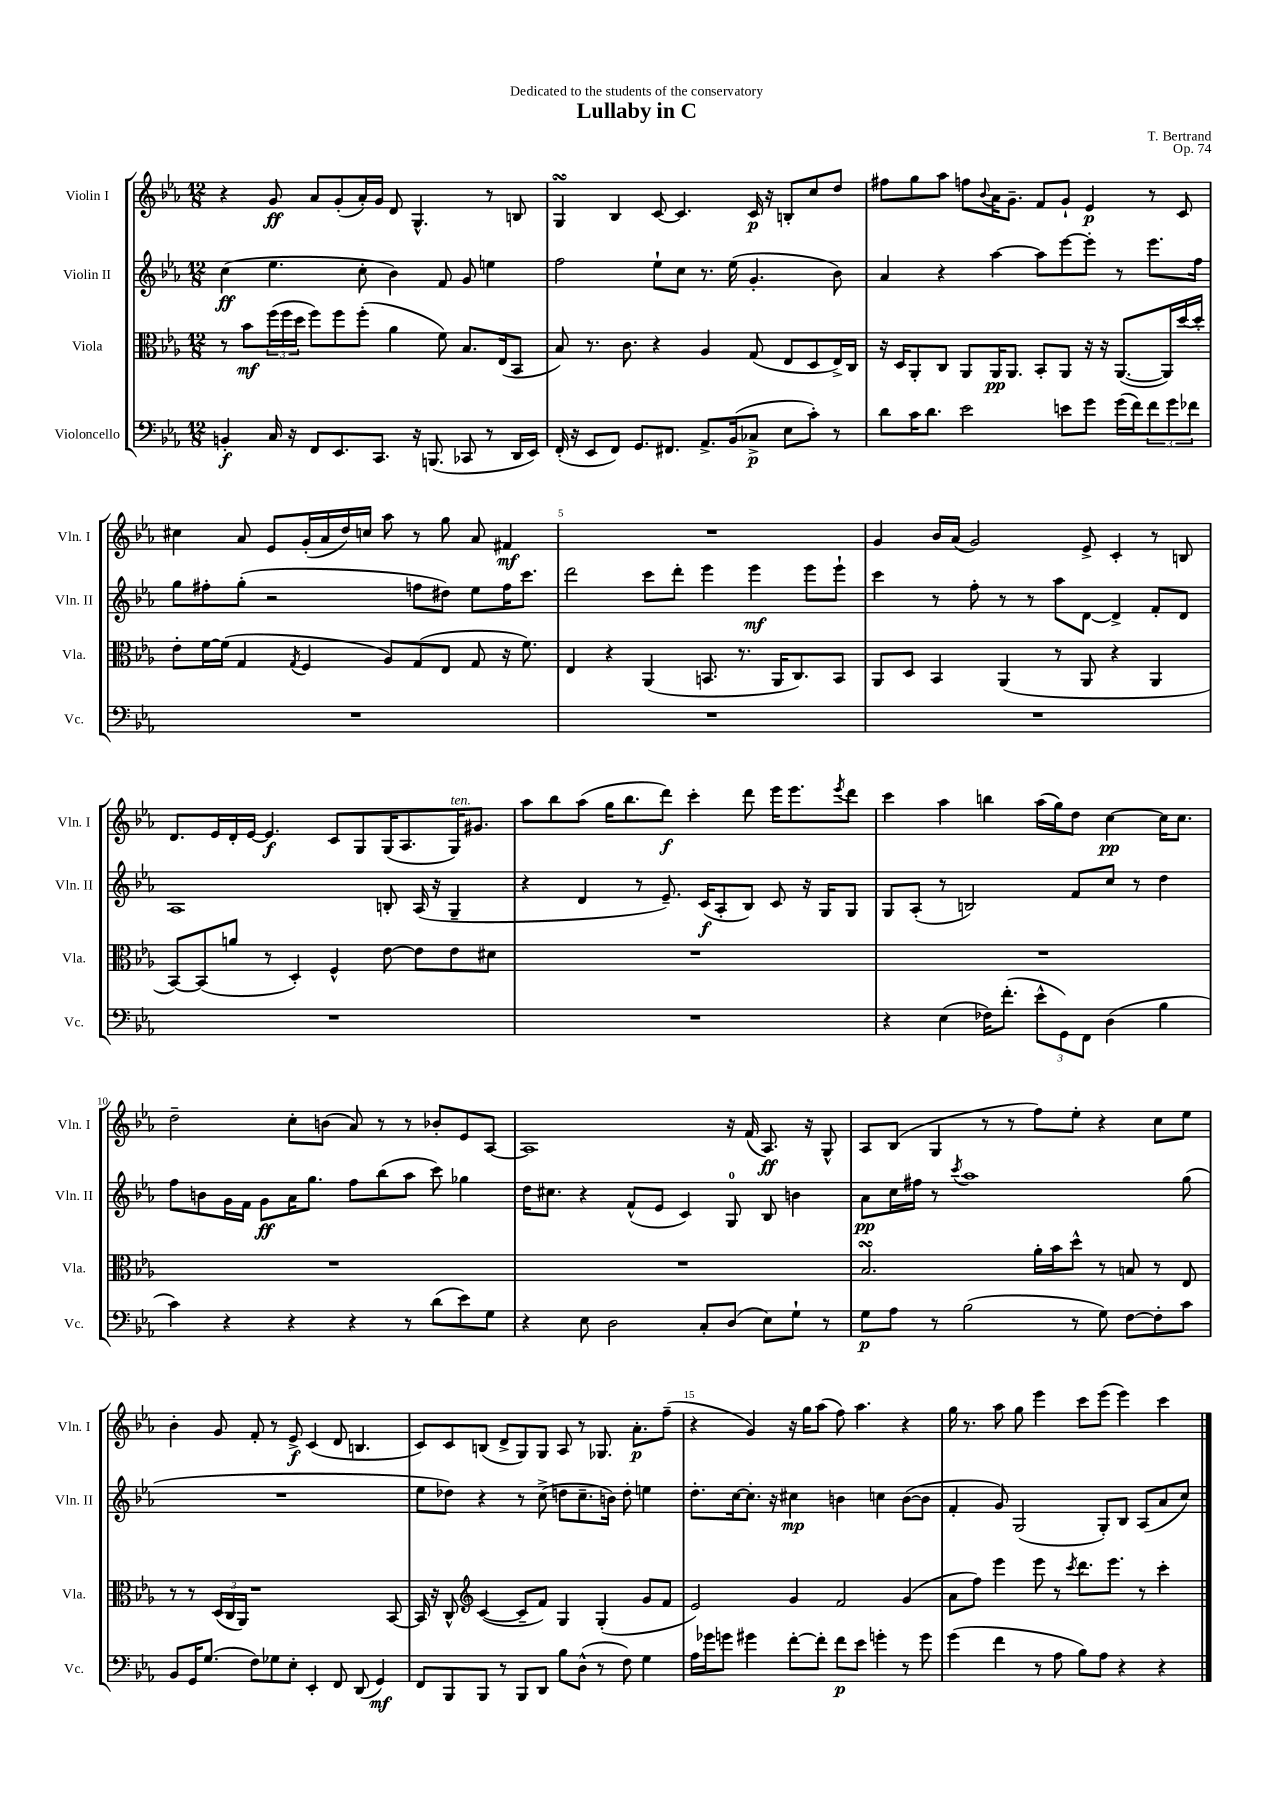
\header { title = "Lullaby in C" composer = "T. Bertrand" dedication = "Dedicated to the students of the conservatory" opus = "Op. 74" }
<<
\new StaffGroup <<
\new Staff = "s0" \with { instrumentName = "Violin I" shortInstrumentName = "Vln. I" } {
    \clef treble \key ees \major \numericTimeSignature \time 12/8
    r4 g'8\ff aes'8 g'8-.( aes'16-.) g'16 d'8 g4.-^ r8 b8 |
    g4\turn bes4 c'8~ c'4. c'16\p r16 b8-. c''8 d''8 |
    fis''8 g''8 aes''8 f''8 \appoggiatura { bes'8 } aes'16 g'8.-- f'8 g'8-! ees'4\p r8 c'8 |
    cis''4 aes'8 ees'8 g'16-.( aes'16 d''16) c''16 aes''8 r8 g''8 aes'8 fis'4\mf |
    R1. |
    g'4 bes'16 aes'16( g'2) ees'8-> c'4-. r8 b8 |
    d'8. ees'16 d'16-. ees'16~ ees'4.\f c'8 g8 g16( aes8. g16^\markup { \italic "ten." }) gis'8. |
    aes''8 bes''8 aes''8( g''16 bes''8. d'''8\f) c'''4-. d'''8 ees'''16 ees'''8. \acciaccatura { ees'''8 } d'''8 |
    c'''4 aes''4 b''4 aes''16( g''16) d''8 c''4~\pp c''16 c''8. |
    d''2-- c''8-. b'8( aes'8) r8 r8 bes'8-. ees'8 aes8~ |
    aes1 r16 f'16( aes8.\ff) r16 g8-^ |
    aes8 bes8( g4 r8 r8 f''8) ees''8-. r4 c''8 ees''8 |
    bes'4-. g'8 f'8-. r8 ees'8->\f c'4( d'8 b4. |
    c'8) c'8 b8( d'8-> g8) g8 aes8 r8 ges8. aes'8.-.\p f''8--( |
    r4 g'4) r16 g''16 aes''8( f''8) aes''4. r4 |
    g''16 r8. aes''8 g''8 ees'''4 c'''8 ees'''8( ees'''4) c'''4 \bar "|." |
}
\new Staff = "s1" \with { instrumentName = "Violin II" shortInstrumentName = "Vln. II" } {
    \clef treble \key ees \major \numericTimeSignature \time 12/8
    c''4\ff( ees''4. c''8-. bes'4) f'8 g'8 e''4 |
    f''2 ees''8-! c''8 r8. ees''16( g'4.-. bes'8) |
    aes'4 r4 aes''4~ aes''8 ees'''8~ ees'''8-. r8 ees'''8. f''16 |
    g''8 fis''8-. g''8-.( r2 f''8 dis''8) ees''8 f''16 c'''8. |
    d'''2 c'''8 d'''8-. ees'''4 ees'''4\mf ees'''8 ees'''8-! |
    c'''4 r8 f''8-. r8 r8 aes''8 d'8~ d'4-> f'8-. d'8 |
    aes1 b8-. aes16( r16 g4-- |
    r4 d'4 r8 ees'8.--) c'16\f( aes8-. bes8) c'8 r16 g16 g8 |
    g8 aes8-.( r8 b2) f'8 c''8 r8 d''4 |
    f''8 b'8 g'16 f'16 g'8\ff aes'16 g''8. f''8 bes''8( aes''8 c'''8) ges''4 |
    d''16 cis''8. r4 f'8-^( ees'8 c'4) g8-0 bes8 b'4 |
    aes'8\pp c''16 fis''16 r8 \acciaccatura { c'''8 } aes''1 g''8( |
    R1. |
    ees''8 des''8) r4 r8 c''8->( d''8 c''8.-- b'16) d''8-. e''4 |
    d''8.-. c''16~ c''8.-. r16 cis''4\mp b'4 c''4 b'8~( b'8 |
    f'4-. g'8) g2( g8-.) bes8 aes8( aes'8 c''8) \bar "|." |
}
\new Staff = "s2" \with { instrumentName = "Viola" shortInstrumentName = "Vla." } {
    \clef alto \key ees \major \numericTimeSignature \time 12/8
    r8 bes'8\mf \tuplet 3/2 { f''16( f''16 d''16 } f''8) f''8 f''8-.( aes'4 f'8) bes8. ees16( bes,8 |
    bes8) r8. c'8. r4 aes4 g8( ees8 d8 ees16->) c16 |
    r16 d16 aes,8-. c8 aes,8 aes,16\pp aes,8. bes,8-. aes,8 r16 r16 aes,8.~( aes,16) d''16~ d''16-. |
    ees'8-. f'16~ f'16( g4 \acciaccatura { g8 } f4 aes8) g8( ees8 g8 r16 f'8.) |
    ees4 r4 aes,4( b,8. r8. aes,16 c8.) b,8 |
    aes,8 d8 bes,4 aes,4( r8 aes,8 r4 aes,4 |
    bes,8~) bes,8( a'8 r8 d4-.) f4-^ ees'8~ ees'8 ees'8 dis'8 |
    R1. |
    R1. |
    R1. |
    R1. |
    bes2.\turn aes'16-. bes'16 d''8-^ r8 b8 r8 ees8 |
    r8 r8 \tuplet 3/2 { d16( c16 aes,16) } r1 bes,8~ |
    bes,16 r16 c8-^ \clef treble c'4~( c'8-- f'8) g4 g4-.( g'8 f'8 |
    ees'2) g'4 f'2 g'4( |
    aes'8 f''8) ees'''4 ees'''8 r8 \acciaccatura { c'''8 } d'''8. ees'''8. r8 c'''4-. \bar "|." |
}
\new Staff = "s3" \with { instrumentName = "Violoncello" shortInstrumentName = "Vc." } {
    \clef bass \key ees \major \numericTimeSignature \time 12/8
    b,4-.\f c16 r16 f,8 ees,8. c,8. r16 b,,8.( ces,8 r8 d,16 ees,16) |
    f,16-.( r16 ees,8 f,8) g,8. fis,8. aes,8.-> bes,16( ces8->\p ees8 c'8-.) r8 |
    d'8 c'16 d'8. ees'2 e'8 g'8 g'16( f'16) \tuplet 3/2 { f'8 g'8 fes'8 } |
    R1. |
    R1. |
    R1. |
    R1. |
    R1. |
    r4 ees4( fes16) f'8.-.( \tuplet 3/2 { ees'8-^ g,8) f,8 } d4( bes4 |
    c'4) r4 r4 r4 r8 d'8( ees'8) g8 |
    r4 ees8 d2 c8-. d8( ees8) g8-! r8 |
    g8\p aes8 r8 bes2( r8 g8) f8~ f8-. c'8 |
    bes,8 g,16 g8.( f8) ges8 ees8-. ees,4-. f,8 d,8( g,4\mf) |
    f,8 bes,,8 bes,,8 r8 bes,,8 d,8 bes8 d8-^( r8 f8) g4 |
    aes16 ges'16 g'8 gis'4 f'8~-. f'8-. f'8\p ees'8 g'4-. r8 g'8 |
    g'4( f'4 r8 aes8 bes8) aes8 r4 r4 \bar "|." |
}
>>
>>
\layout { \context { \Score \override BarNumber.break-visibility = ##(#f #t #t) barNumberVisibility = #(every-nth-bar-number-visible 5) } }
